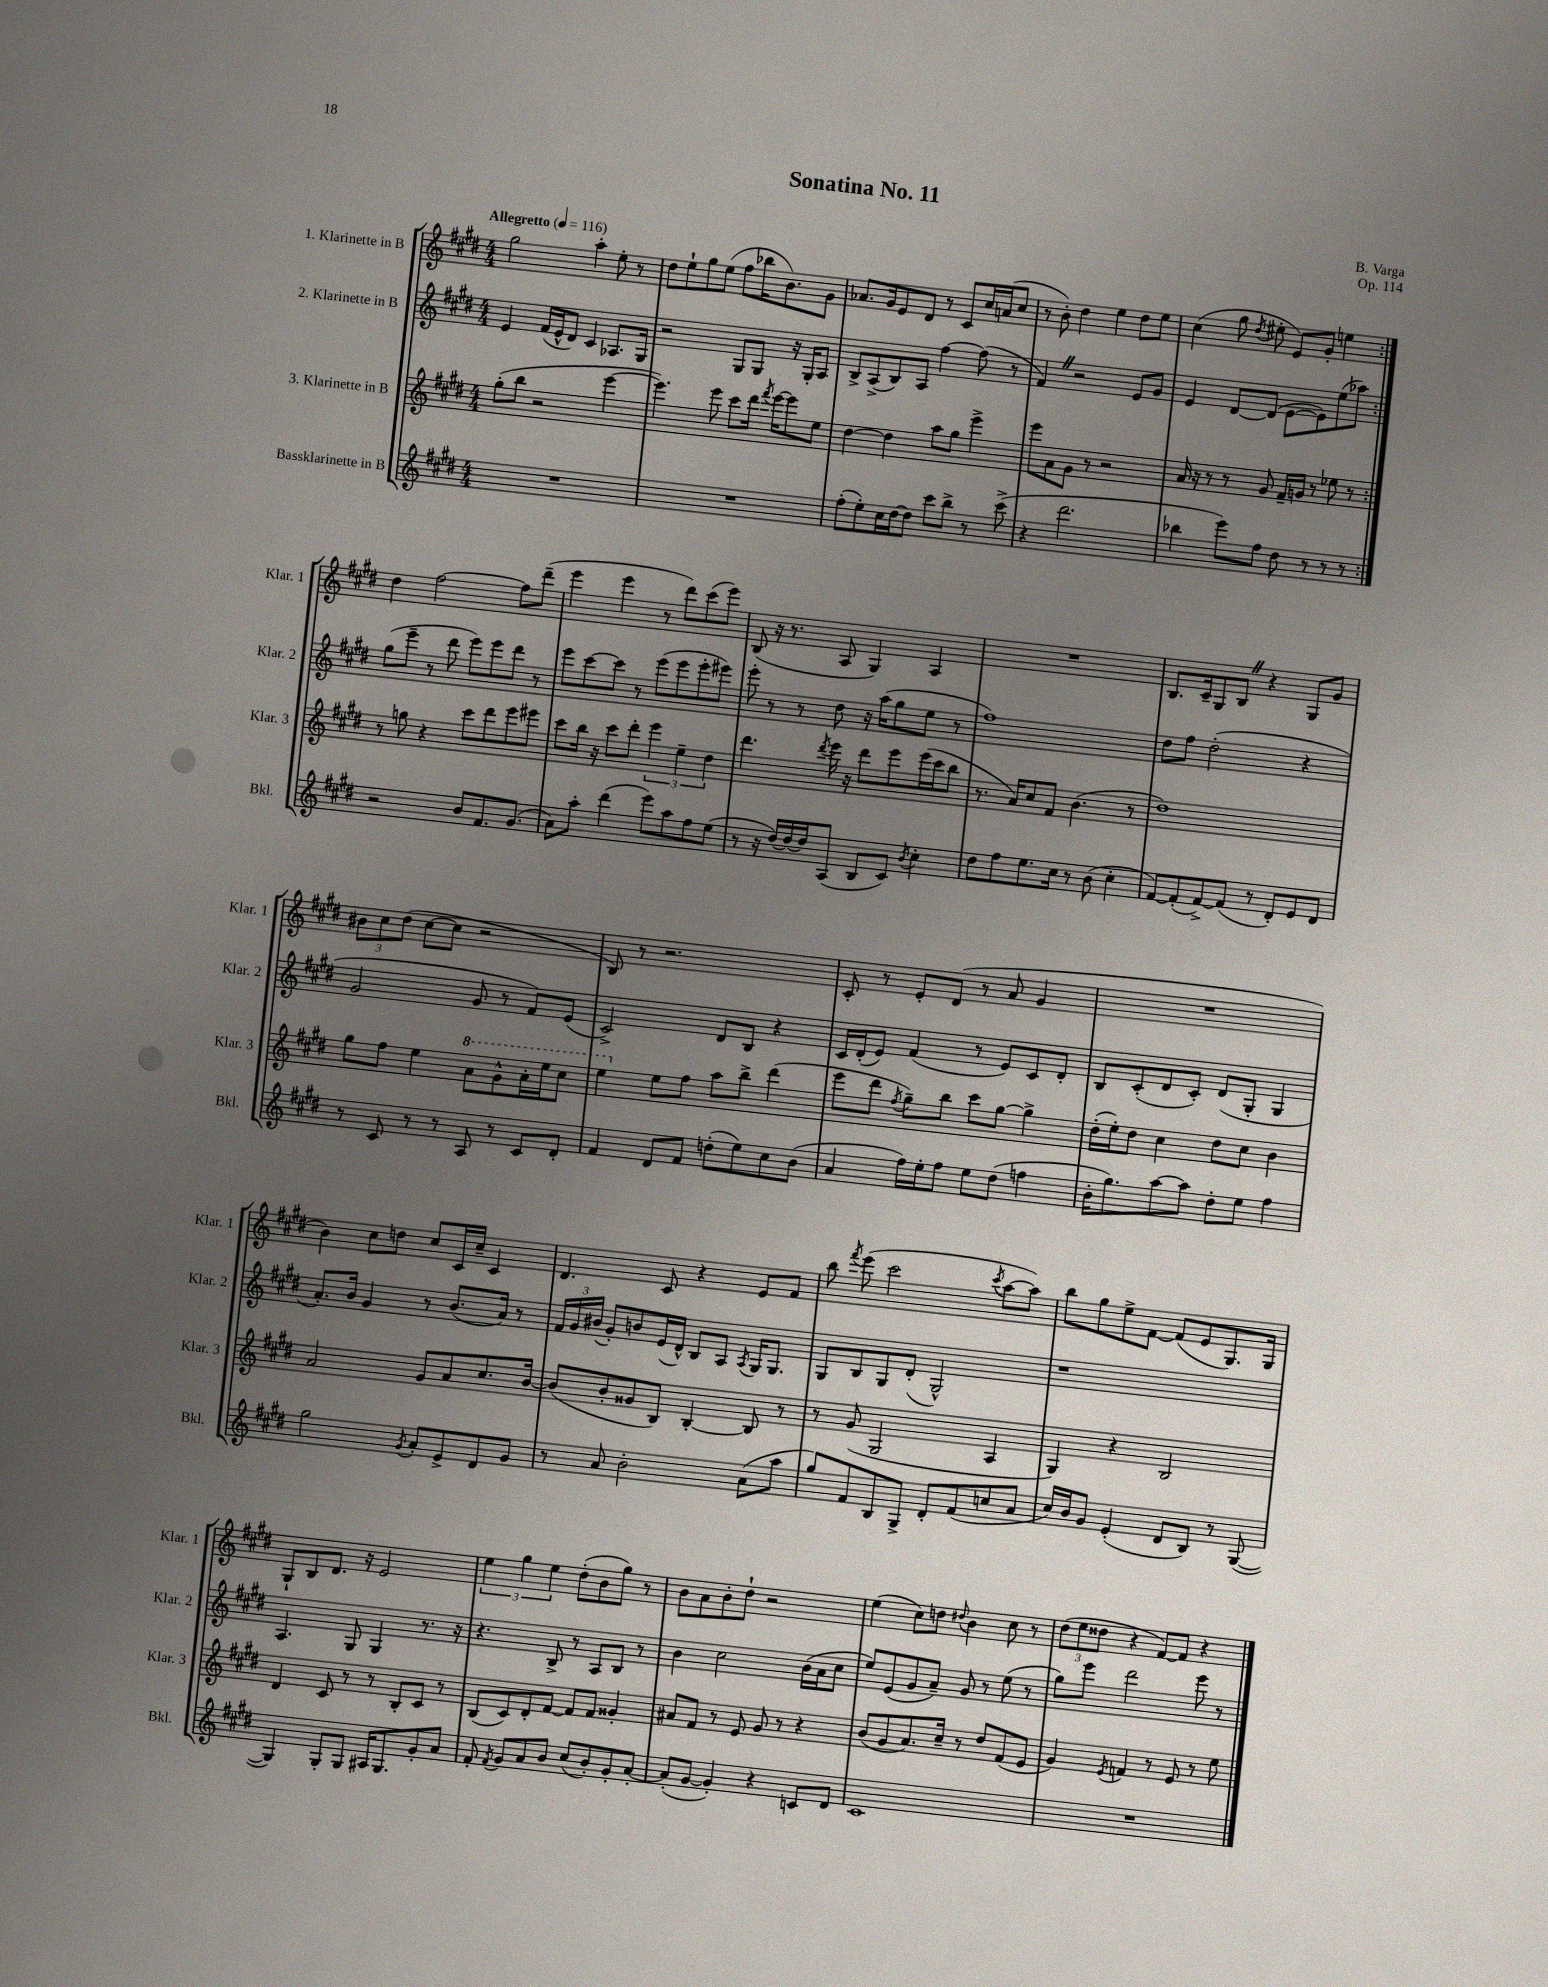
\header { title = "Sonatina No. 11" composer = "B. Varga" opus = "Op. 114" }
<<
\new StaffGroup <<
\new Staff = "s0" \with { instrumentName = "1. Klarinette in B" shortInstrumentName = "Klar. 1" } {
    \clef treble \key e \major \numericTimeSignature \time 4/4 \tempo "Allegretto" 4 = 116
    \autoBeamOff \repeat volta 2 { gis''2 a''4-. e''8-. r8 |
    dis''8[ e''8-! gis''8 e''8]( fis''8[ bes''16 b'8.) gis'8] |
    aes'8.[ gis'16 e'8 dis'8] r8 cis'8[ cis''16 a'16( cis''8] |
    r8 b'8-.) dis''4 e''4 dis''8[ e''8] |
    cis''4( gis''8 \acciaccatura { dis''8 } eis''8-. e'8[) gis'8]-. e''4 | }
    dis''4 fis''2~ fis''8[ dis'''8]--( |
    e'''4 e'''4 r8 dis'''8[) cis'''8( e'''8]) |
    b8( r16 r8. a8 gis4) a4 |
    R1 |
    b8.[ cis'16-- gis8 b8] \once \override BreathingSign.text = \markup { \musicglyph "scripts.caesura.straight" } \breathe r4 gis8[ gis'8] |
    \tuplet 3/2 { bis'8[ cis''8 dis''8]( } cis''8[~ cis''8] r2 |
    b8) r8 r2. |
    cis'8-. r8 e'8[-. dis'8]( r8 a'8 gis'4 |
    R1 |
    b'4) cis''8[ d''8] cis''8[ cis'16 cis''16]-- cis'4 |
    dis'4. cis'8 r4 e'8[ fis'8] |
    b''8 \acciaccatura { fis'''8 } e'''8( cis'''2 \acciaccatura { cis'''8 } a''8[~ a''8]) |
    b''8[ gis''8 e''8-> fis'8]~ fis'8[( e'8 gis8.) gis16] |
    gis8[-! b8 dis'8.] r16 e'2 |
    \tuplet 3/2 { e''4 gis''4 e''4 } dis''8[-.( b'8 gis''8]) r8 |
    b'8[ a'8 b'8-. dis''8]-! r2 |
    e''4( cis''8[) d''8] \appoggiatura { dis''8 } b'4 cis''8 r8 |
    \tuplet 3/2 { dis''8[( e''8 disis''8] } r4 fis'8[~) fis'8] r4 \bar "|." |
}
\new Staff = "s1" \with { instrumentName = "2. Klarinette in B" shortInstrumentName = "Klar. 2" } {
    \clef treble \key e \major \numericTimeSignature \time 4/4
    \autoBeamOff \repeat volta 2 { e'4 fis'16[( e'16-^ dis'8]) cis'4 aes8.[ gis16] |
    r2 gis8[ gis8] r16 gis16[-. a8] |
    b8[-> a8->( b8) a8] fis''4~ fis''8( r8 |
    fis'4) \once \override BreathingSign.text = \markup { \musicglyph "scripts.caesura.straight" } \breathe r2 e'8[ gis'8] |
    e'4 dis'8[~ dis'8]( e'8[~ e'8) e''8( aes''8]) | }
    gis''8[( e'''8]-- r8 dis'''8 e'''8[) e'''8 dis'''8] r8 |
    e'''8[ cis'''8~ cis'''8] r8 e'''8[( e'''8 e'''8-. eis'''8]) |
    e'''8-. r8 r8 dis''8 r16 a''16[( gis''8 e''8] r8 |
    fis''1) |
    dis''8[ fis''8] dis''2-.( r4 |
    gis'2 gis'8 r8 fis'8[) e'8]( |
    cis'2->) dis'8[ b8] r4 |
    cis'16[ dis'16-.( e'8]) fis'4( r8 e'8[) cis'8 dis'8]-. |
    b8[ cis'8-.( dis'8 cis'8]-.) dis'8[( gis8]-. gis4 |
    a'8.[-.) b'16] gis'4 r8 b'8.[( a'16]) r8 |
    \tuplet 3/2 { fis'16[ gis'16 bis'16]( } gis'8[-.) b'8 e'16( dis'16]-^) b8[ a8] \acciaccatura { a8 } gis16[ gis8.] |
    gis8[ b8 gis8 dis'8]-.( gis2-^) |
    r1 |
    a4. gis8 gis4 r8. r16 |
    r4. b8-> r8 a8[ b8] r8 |
    b'4 cis''2 b'16[( a'16 cis''8] |
    e''8[) e'8( gis'8 a'8]--) gis'8 r8 e''8( r8 |
    gis''8[) e'''8] dis'''2 e'''8 r8 \bar "|." |
}
\new Staff = "s2" \with { instrumentName = "3. Klarinette in B" shortInstrumentName = "Klar. 3" } {
    \clef treble \key e \major \numericTimeSignature \time 4/4
    \autoBeamOff \repeat volta 2 { gis''8[-.( b''8] r2 e'''4~ |
    e'''4.) e'''8 cis'''8[ dis'''16] \acciaccatura { fis'''8 } e'''16[~ e'''8 e''8] |
    dis''4~ dis''4 a''8[ gis''8] e'''4-> |
    e'''8[ a'8 gis'8] r8 r2 |
    a'16 r16 r8 r8 gis'8 fis'16[-- g'16] r8 ees''8 r8 | }
    r8 g''8 r4 cis'''8[ dis'''8 e'''8 eis'''8] |
    cis'''8[ b''16] r16 cis'''8[ dis'''8]-. \tuplet 3/2 { e'''4 e''4-- dis''4 } |
    dis'''4. \acciaccatura { dis'''8 } e'''16 r16 dis'''8[ e'''8 e'''16( cis'''16 b''8] |
    r8. a'16[) cis''8 fis'8] b'4.( r8 |
    dis''1) |
    gis''8[ fis''8] e''4 \ottava #1 a''8[ gis''8-^ a''16-. e'''16 cis'''8] |
    e'''4 \ottava #0 e''8[ fis''8] a''8[ b''8]-> dis'''4( |
    e'''8[ dis'''8] \acciaccatura { fis''8 } gis''8[--) b''8] cis'''8[ gis''8]~ gis''4-> |
    dis''16[-.( e''16-.) dis''8] cis''4 dis''8[ cis''8] b'4 |
    a'2 gis'8[ a'8 cis''8. b'16]~ |
    b'8[( b'8-. gisis'8 b8]) b4~-. b8 r8 |
    r8 gis'8( gis2 a4 |
    gis4) r4 b2 |
    dis'4 cis'8 r8 r8 b8[-. cis'8] r8 |
    b8[( cis'8) dis'8-. fis'8]~ fis'8[ fis'8] gisis'4-. |
    ais'8[ fis'8] r8 e'8 gis'8 r8 r4 |
    b'8[( gis'8 a'8.) cis''16]-- r8 dis''8[ fis'8( e'8] |
    gis'4) \acciaccatura { e'8 } f'4 r8 e'8 r8 e''8 \bar "|." |
}
\new Staff = "s3" \with { instrumentName = "Bassklarinette in B" shortInstrumentName = "Bkl." } {
    \clef treble \key e \major \numericTimeSignature \time 4/4
    \autoBeamOff \repeat volta 2 { R1 |
    R1 |
    fis''8[-.( e''8-.) cis''16 dis''16~ dis''8] cis'''8[ b''8]-> r8 cis'''8->( |
    r4 dis'''2. |
    bes''4 e'''8[) fis''8] dis''8 r8 r8 r8 | }
    r2 b'8[ fis'8. gis'8.]( |
    a'8[) a''8]-. dis'''4( e'''8[) a''8 fis''8 e''8]( |
    r8 r16 dis''16[~) dis''16~ dis''16 a8]( b8[ cis'8]) \acciaccatura { b'8 } cis''4-. |
    dis''8[ fis''8 e''8. cis''16] r8 b'8( cis''4-. |
    fis'8[~) fis'8-.( fis'8~->) fis'8]( r8 dis'8[-.) e'8 dis'8] |
    r8 cis'8 r8 r8 a8 r8 cis'8[ dis'8]-. |
    fis'4 dis'8[ fis'8] d''8[-.( e''8) cis''8 b'8]( |
    a'4 fis''16[) e''16-. fis''8] e''8[ dis''8]( f''4 |
    b'16[-. gis''8.) a''8~ a''8] dis''8[-. e''8] fis''4 |
    gis''2 \acciaccatura { gis'8 } a'8[-. e'8-> dis'8 gis'8] |
    r8 a'8 b'2-. a'8[( a''8] |
    gis''8[) fis'8 b8 gis8]-> dis'8[-. fis'8( c''8 a'8] |
    cis''16[) b'16 gis'8] e'4-.( dis'8[ b8]) r8 gis8~( |
    gis4) gis8[-. gis8] ais16[ gis8. gis'8-. a'8] |
    fis'8-. \acciaccatura { fis'8 } gis'8[ a'8 b'8] cis''8[( b'8-.) gis'8-. a'8]~-. |
    a'8[-.( gis'8]~ gis'4-.) r4 c'8[ dis'8] |
    cis'1 |
    R1 \bar "|." |
}
>>
>>
\layout { \context { \Score \remove "Bar_number_engraver" } }
